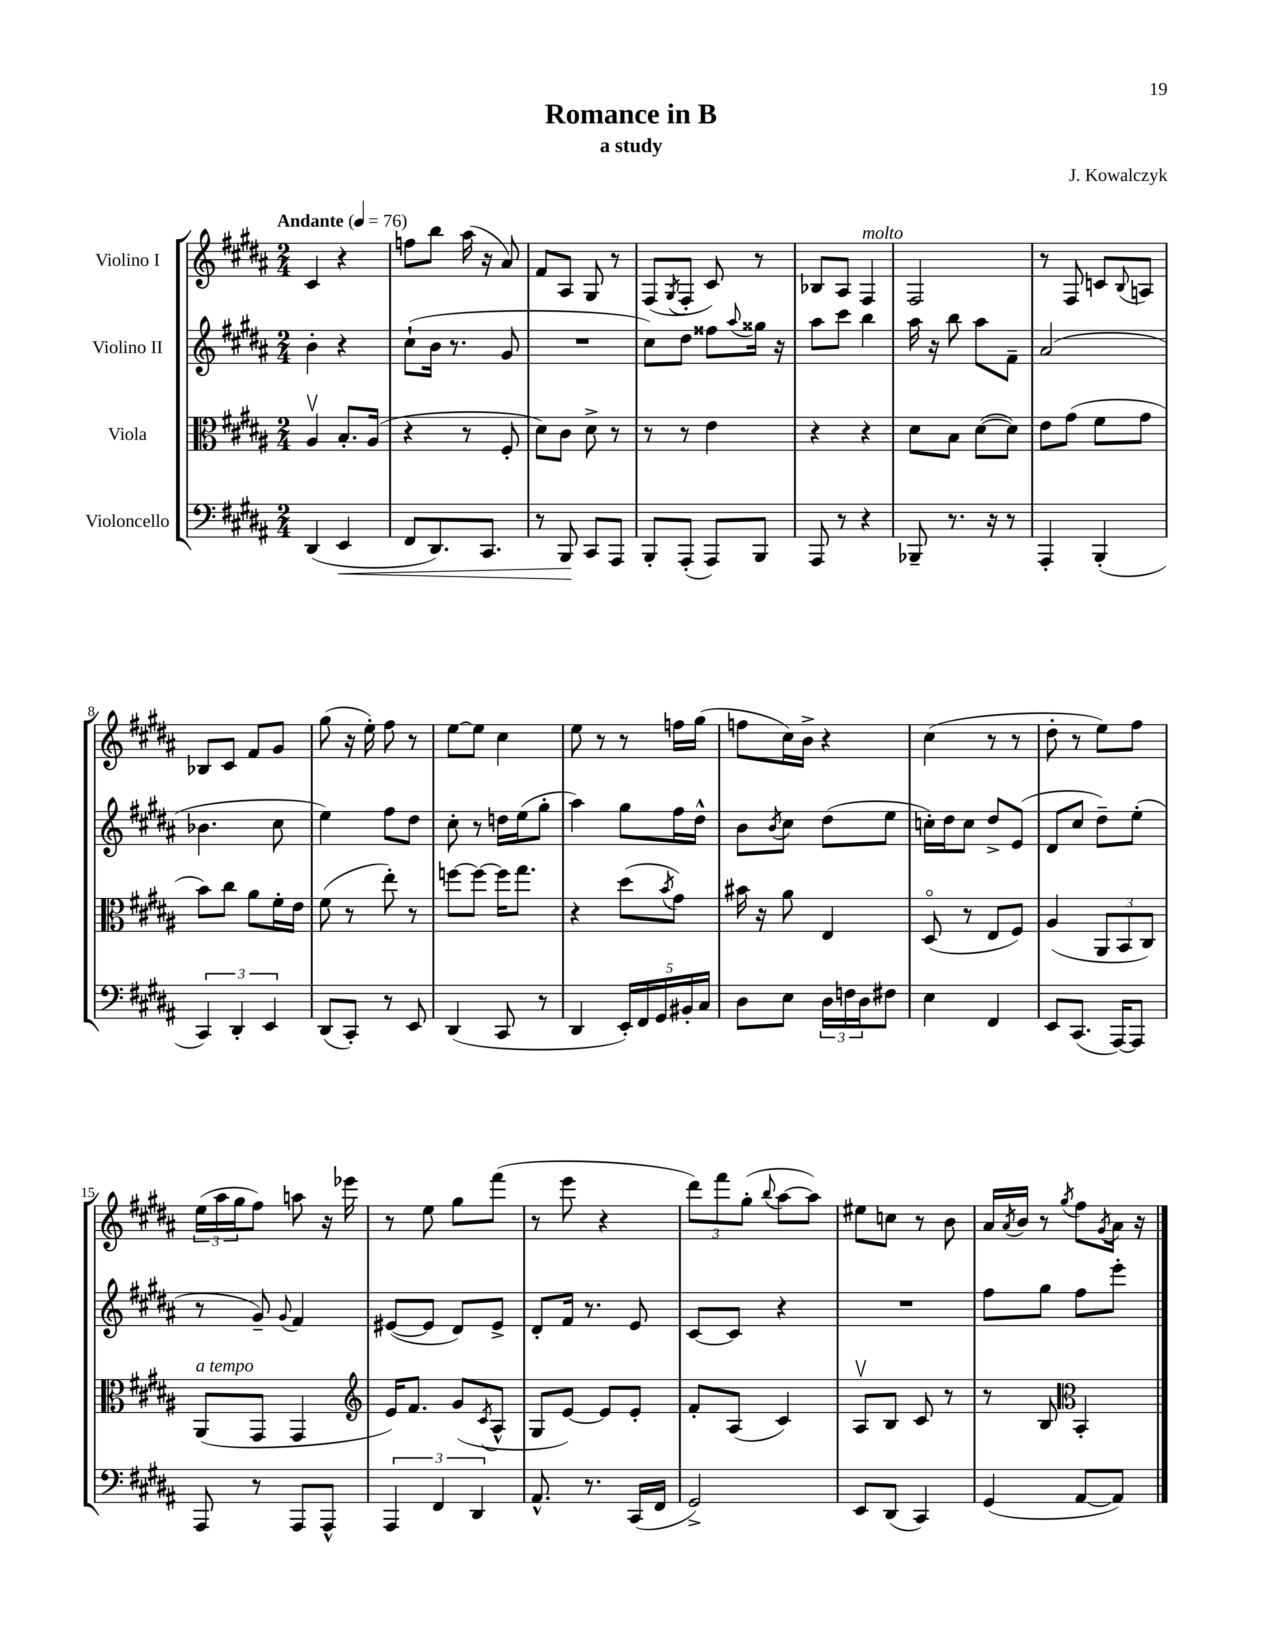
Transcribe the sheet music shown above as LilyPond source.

\header { title = "Romance in B" composer = "J. Kowalczyk" subtitle = "a study" }
<<
\new StaffGroup <<
\new Staff = "s0" \with { instrumentName = "Violino I" } {
    \clef treble \key b \major \numericTimeSignature \time 2/4 \tempo "Andante" 4 = 76
    cis'4 r4 |
    f''8 b''8 ais''16( r16 ais'8) |
    fis'8 ais8 gis8 r8 |
    fis8( \acciaccatura { gis8 } fis8-. cis'8) r8 |
    bes8 ais8 fis4^\markup { \italic "molto" } |
    fis2 |
    r8 fis8 c'8 \appoggiatura { b8 } a8 |
    bes8 cis'8 fis'8 gis'8 |
    gis''8( r16 e''16-.) fis''8 r8 |
    e''8~ e''8 cis''4 |
    e''8 r8 r8 f''16 gis''16( |
    f''8 cis''16) b'16-> r4 |
    cis''4( r8 r8 |
    dis''8-. r8 e''8) fis''8 |
    \tuplet 3/2 { e''16( ais''16 gis''16 } fis''8) a''8 r16 ees'''16 |
    r8 e''8 gis''8 fis'''8( |
    r8 e'''8 r4 |
    \tuplet 3/2 { dis'''8) fis'''8 gis''8-.( } \appoggiatura { b''8 } ais''8~ ais''8) |
    eis''8 c''8 r8 b'8 |
    ais'16 \acciaccatura { ais'8 } b'16 r8 \acciaccatura { gis''8 } fis''8 \acciaccatura { gis'8 } ais'16 r16 \bar "|." |
}
\new Staff = "s1" \with { instrumentName = "Violino II" } {
    \clef treble \key b \major \numericTimeSignature \time 2/4
    b'4-. r4 |
    cis''8-!( b'16 r8. gis'8 |
    R2 |
    cis''8) dis''8 fisis''8 \appoggiatura { ais''8 } gisis''16 r16 |
    ais''8 cis'''8 b''4 |
    ais''16 r16 b''8 ais''8 fis'8-- |
    ais'2( |
    bes'4. cis''8 |
    e''4) fis''8 dis''8 |
    cis''8-. r8 d''16 e''16( gis''8-. |
    ais''4) gis''8 fis''16 dis''16-^ |
    b'8 \acciaccatura { b'8 } cis''8 dis''8( e''8 |
    c''16-.) dis''16 c''8 dis''8-> e'8( |
    dis'8 cis''8 dis''8--) e''8-.( |
    r8 gis'8--) \appoggiatura { gis'8 } fis'4 |
    eis'8~( eis'8 dis'8) eis'8-> |
    dis'8-. fis'16 r8. e'8 |
    cis'8~ cis'8 r4 |
    R2 |
    fis''8 gis''8 fis''8 e'''8-. \bar "|." |
}
\new Staff = "s2" \with { instrumentName = "Viola" } {
    \clef alto \key b \major \numericTimeSignature \time 2/4
    ais4\upbow b8.-. ais16( |
    r4 r8 fis8-. |
    dis'8) cis'8 dis'8-> r8 |
    r8 r8 e'4 |
    r4 r4 |
    dis'8 b8 dis'8~( dis'8) |
    e'8 gis'8( fis'8 gis'8 |
    b'8) cis''8 ais'8 fis'16-. e'16 |
    fis'8( r8 e''8-.) r8 |
    f''8~ f''8~ f''16 gis''8. |
    r4 dis''8( \acciaccatura { b'8 } gis'8) |
    bis'16 r16 ais'8 e4 |
    dis8\flageolet( r8 e8 fis8) |
    ais4( \tuplet 3/2 { ais,8 b,8 cis8) } |
    ais,8^\markup { \italic "a tempo" }( gis,8 gis,4 |
    \clef treble e'16) fis'8. gis'8( \acciaccatura { cis'8 } ais8-^ |
    gis8 e'8~) e'8 e'8-. |
    fis'8-. ais8( cis'4) |
    ais8\upbow b8 cis'8 r8 |
    r8 b8 \clef alto b,4-. \bar "|." |
}
\new Staff = "s3" \with { instrumentName = "Violoncello" } {
    \clef bass \key b \major \numericTimeSignature \time 2/4
    dis,4( e,4\< |
    fis,8 dis,8.) cis,8. |
    r8 b,,8\! cis,8 ais,,8 |
    b,,8-. ais,,8-.( ais,,8) b,,8 |
    ais,,8 r8 r4 |
    bes,,8-- r8. r16 r8 |
    ais,,4-. b,,4-.( |
    \tuplet 3/2 { cis,4) dis,4-. e,4 } |
    dis,8( cis,8-.) r8 e,8 |
    dis,4( cis,8 r8 |
    dis,4 \tuplet 5/4 { e,16-.) fis,16 gis,16 bis,16-. cis16 } |
    dis8 e8 \tuplet 3/2 { dis16 f16 dis16 } fis8 |
    e4 fis,4 |
    e,8 cis,8.( ais,,16~) ais,,8 |
    ais,,8 r8 ais,,8 ais,,8-^ |
    \tuplet 3/2 { ais,,4 fis,4 dis,4 } |
    ais,8.-^ r8. cis,16( fis,16 |
    gis,2->) |
    e,8 dis,8( cis,4) |
    gis,4( ais,8~ ais,8) \bar "|." |
}
>>
>>
